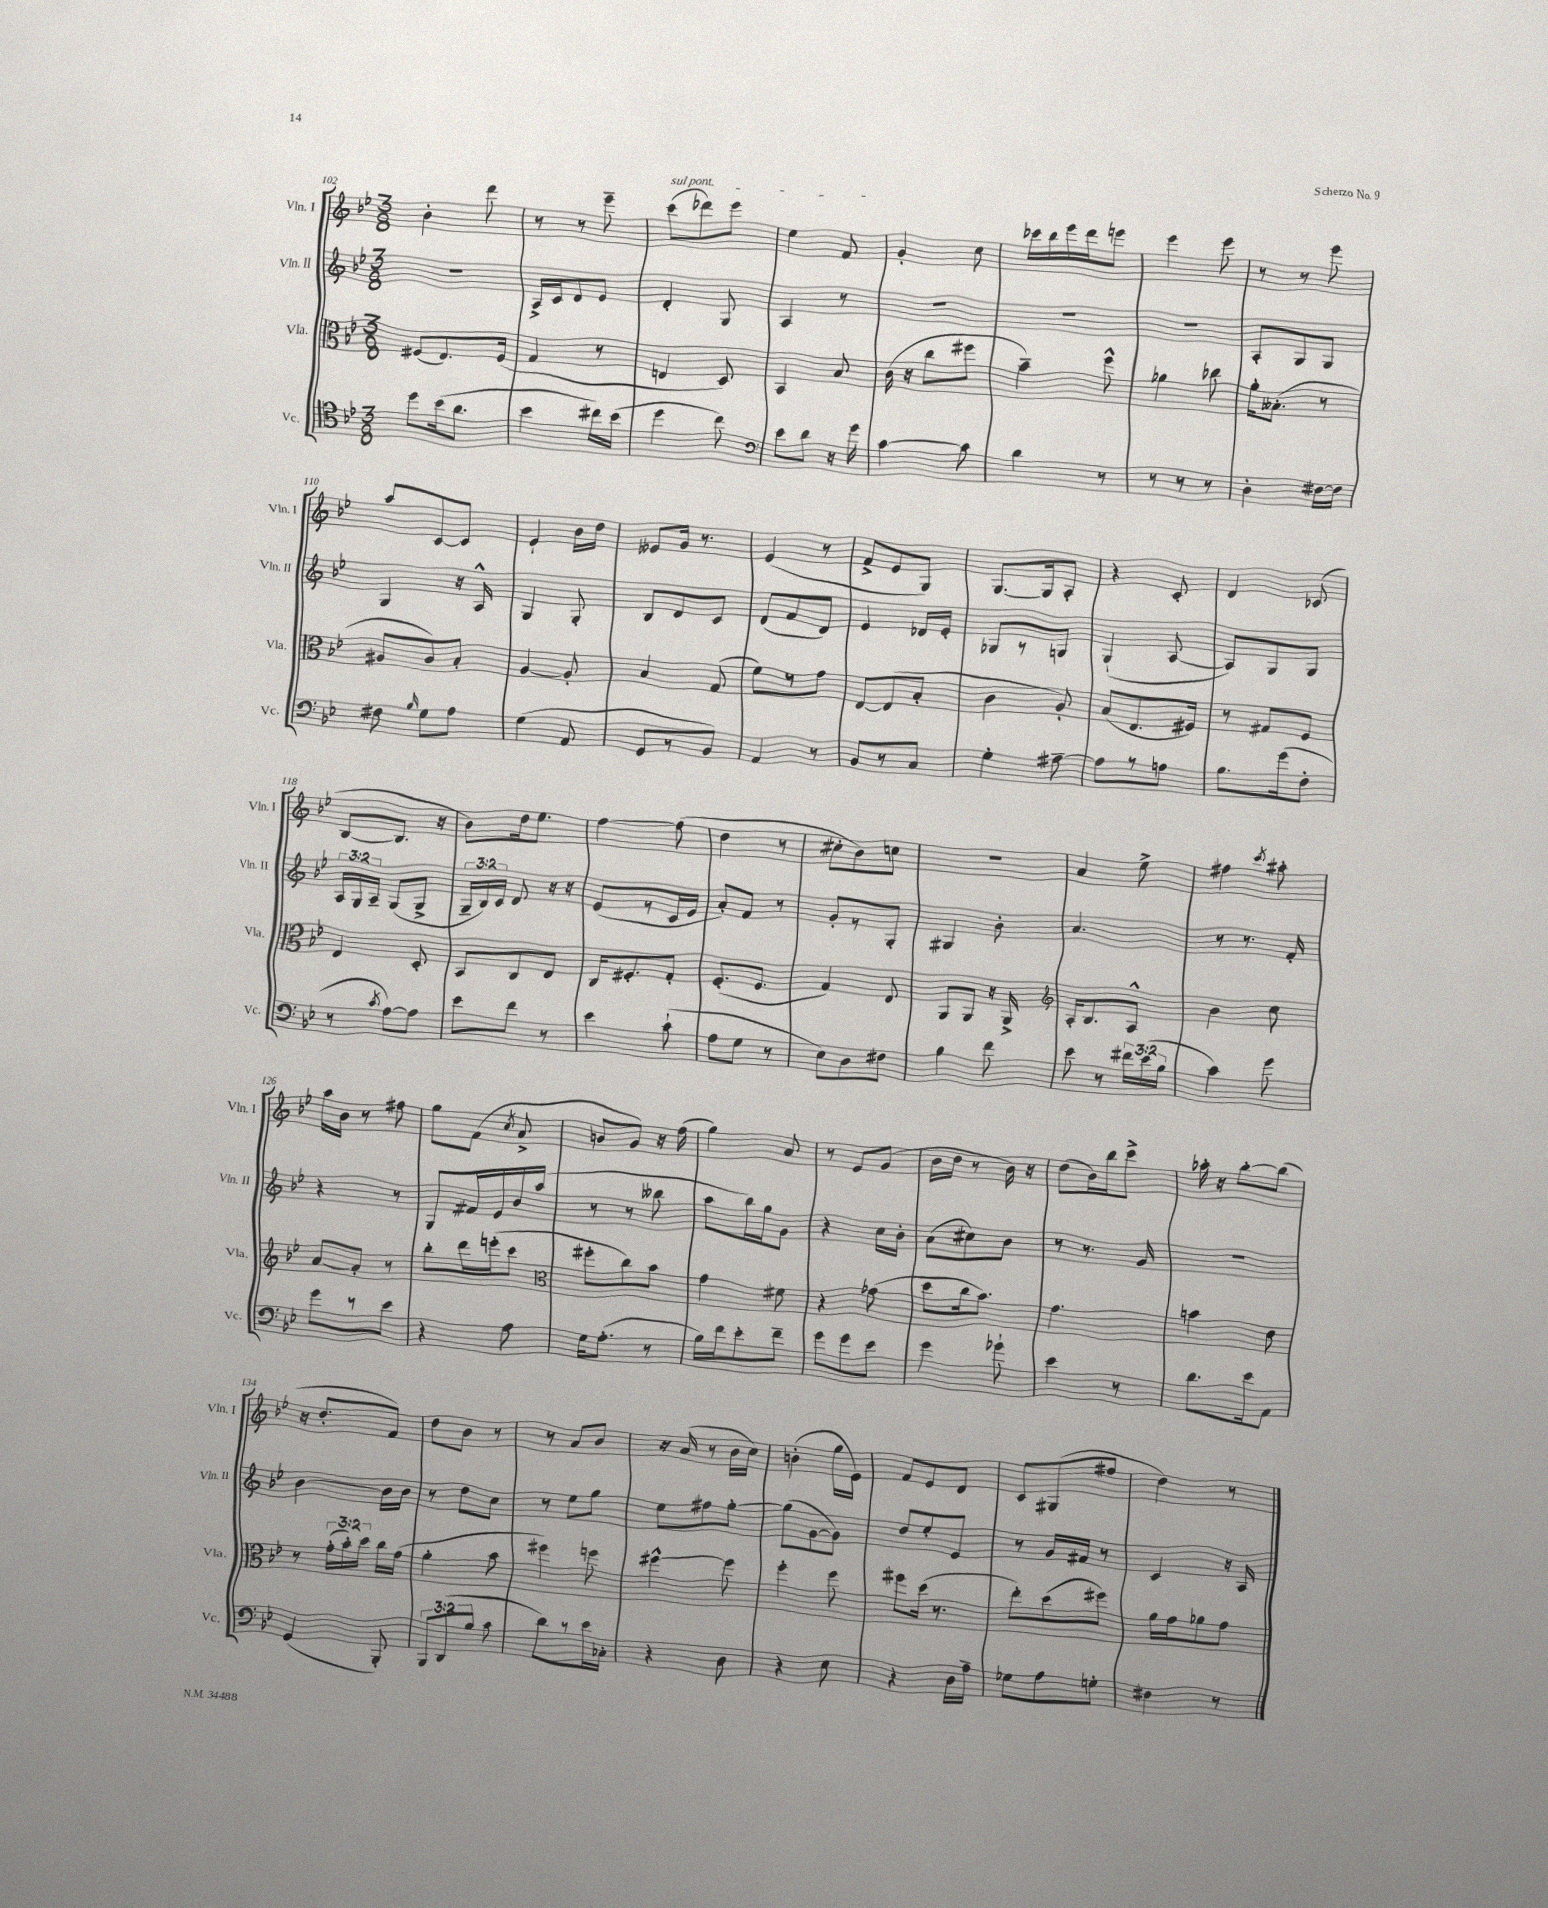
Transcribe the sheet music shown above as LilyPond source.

<<
\new StaffGroup <<
\new Staff = "s0" \with { instrumentName = "Vln. I" shortInstrumentName = "Vln. I" } {
    \clef treble \key bes \major \numericTimeSignature \time 3/8
    \autoBeamOff bes'4-. d'''8 |
    r8 r8 ees'''8-- |
    \once \override TextSpanner.bound-details.left.text = \markup { \italic "sul pont." } c'''8[\startTextSpan( des'''8) ees'''8] |
    ees''4 f'8\stopTextSpan |
    g'4-. c''8 |
    ces'''16[ bes''16 ees'''16 d'''16 e'''8] |
    ees'''4 ees'''8 |
    r8 r8 ees'''8 |
    a''8[ c'8~ c'8] |
    ees'4-! bes'16[ d''16] |
    eeses'8[ g'16] r8. |
    ees'4( r8 |
    f'8[-> ees'8 g8]) |
    g8.[~ g16 a8]-. |
    r4 c'8-. |
    d'4 ces'8( |
    bes8[~ bes8.] r16 |
    bes'8[) d''16 ees''8.] |
    f''4~ f''8( |
    d''4 r8 |
    cis''8[-. bes'8) c''8] |
    R4. |
    a'4 ees''8-> |
    fis''4 \acciaccatura { c'''8 } ais''8-. |
    a''16[ bes'16] r8 fis''8 |
    g''8[ f'8]( \acciaccatura { c''8 } a'8-> |
    b'8[ g'8]) r16 f''16( |
    g''4) a'8 |
    r8 ees'8[ g'8]( |
    bes'16[ d''16] r8 bes'16) r16 |
    d''8[( bes'16) bes''16 c'''8]-> |
    aes''16-. r16 bes''8[~-. bes''8]( |
    r16 d''8.[-. f'8]) |
    d''8[ bes'8] r8 |
    r8 a'8[ bes'8] |
    r16 a'16( r8 bes'16[ c''16]) |
    b'4-.( g''16[ ees'16]) |
    f'8[ ees'8 d'8] |
    c'8[ gis8( fis''8] |
    d''4) r8 \bar "|." |
}
\new Staff = "s1" \with { instrumentName = "Vln. II" shortInstrumentName = "Vln. II" } {
    \clef treble \key bes \major \numericTimeSignature \time 3/8 \override Staff.TupletNumber.text = #tuplet-number::calc-fraction-text
    \autoBeamOff R4. |
    a16[-> c'16 d'8 ees'8] |
    d'4-. g8 |
    a4 r8 |
    R4. |
    R4. |
    R4. |
    a8[-. g8 g8] |
    g4 r16 a16-^ |
    g4 g8-. |
    bes8[ d'8 c'8] |
    d'8[( f'8 d'8]) |
    ees'4 des'16[ ees'16]-. |
    ges8[ r8 g8] |
    g4-!( a8~ |
    a8[) g8 g8] |
    \tuplet 3/2 { a16[ g16 a16]-- } g8[( g8]-> |
    \tuplet 3/2 { g16[-- bes16) c'16] } d'8 r16 r16 |
    ees'8[( r8 c'16 ees'16] |
    a'8[-.) f'8] r8 |
    g'8[-. r8 g8]-. |
    gis4 bes'8-. |
    a'4. |
    r8 r8. f'16-. |
    r4 r8 |
    g8[ fis'16 ees'16 bes'16 a''16]( |
    r8 r8 beses''8 |
    a''8[ bes''16) g''16 g'8] |
    r4 c''16[ bes'16]-. |
    a'8[( cis''8) bes'8] |
    r8 r8. g'16 |
    R4. |
    bes'4~ bes'16[ bes'16] |
    r8 d''8[ c''8] |
    r8 ees''8[ g''8] |
    ees''8[ fis''8 g''8]~-. |
    g''8[( g'8~ g'8]) |
    d''8[ ees''8-. ees'8] |
    r8 g'16[ fis'16] r8 |
    c'4 r16 a16 \bar "|." |
}
\new Staff = "s2" \with { instrumentName = "Vla." shortInstrumentName = "Vla." } {
    \clef alto \key bes \major \numericTimeSignature \time 3/8 \override Staff.TupletNumber.text = #tuplet-number::calc-fraction-text
    \autoBeamOff fis8[( ees8.) fis16]( |
    g4 r8 |
    e4 d8) |
    bes,4 bes8 |
    c'16( r16 c''8[ fis''8] |
    bes'4--) f''8-^ |
    aes'4 ces''8 |
    a'16[-. beses8.]-.( r8 |
    ais8[ c'8) bes8]-. |
    a4~ a8-. |
    bes4 g8( |
    f'8[) r8 g'8] |
    ees8[~ ees8( bes8]-. |
    c'4 a8-.) |
    bes8[( ees8. fis16]) |
    r8 gis8[ f8] |
    ees4 d8-. |
    bes,8[ c8 ees8] |
    c16[ fis8.-. g8]-. |
    f8.[-.( f8.] |
    g4) ees8 |
    a,8[ a,8] r16 a,16-> |
    \clef treble a16[-. bes8. a8]-^ |
    bes'4 c''8 |
    a'8[~ a'8]-. r8 |
    bes''8[-. d'''16 e'''16-.( c'''8] |
    \clef alto fis''8[-. c''8) bes'8] |
    g'4 fis'8 |
    r4 ges'8( |
    d''8[ c''16 bes'8.]) |
    g'4. |
    b'4 ees'8 |
    r8 \tuplet 3/2 { g'16[-.( bes'16-.) d''16] } c''16[ g'16]( |
    a'4-. bes'8 |
    fis''4) f''8 |
    fis''4~-^ fis''8 |
    f''4-. f''8 |
    fis''8[ d''16]( r8. |
    ees''8[-.) d''8( fis''8]) |
    a'16[ g'16 aes'8 g'8] \bar "|." |
}
\new Staff = "s3" \with { instrumentName = "Vc." shortInstrumentName = "Vc." } {
    \clef tenor \key bes \major \numericTimeSignature \time 3/8 \override Staff.TupletNumber.text = #tuplet-number::calc-fraction-text
    \autoBeamOff d''8[ bes'16( a'8.] |
    bes'4 cis''16[) bes'16]( |
    d''4 c''8) |
    \clef bass ees'8[ d'8] r16 g'16 |
    c'4~ c'8 |
    d'4 r8 |
    r8 r8 r8 |
    d4-. fis16[~ fis16] |
    fis8 \grace { bes16 } g8[ a8] |
    g4( a,8 |
    g,8[ r8 bes,8]) |
    a,4 r8 |
    bes,8[ r8 c8] |
    g4-. ais8~-- |
    ais8[ r8 a8] |
    bes8.[ g'16( f8]-. |
    r8 \acciaccatura { c'8 } a8[~) a8] |
    ees'8[ f'8] r8 |
    ees'4 c'8-!( |
    a8[ g8] r8 |
    ees8[) d8 fis8] |
    bes4 f'8 |
    ees'8 r8 \tuplet 3/2 { fis'16[ ees'16( bes16] } |
    c'4) g'8 |
    g'8[ r8 ees'8] |
    r4 a8 |
    g16[ a8.]-.( r8 |
    bes16[) f'16 ees'8-. f'8]-- |
    g'8[ g'8 ees'8] |
    g'4 ges'8-! |
    ees'4 r8 |
    d'8.[ ees'16 a,8] |
    g,4( bes,,8-.) |
    \tuplet 3/2 { bes,,8[ d,8( bes8] } c'8 |
    d'8[) r8 ees'16 ces16]-. |
    r4 d8 |
    r4 ees8 |
    r4 d16[ a16]-- |
    ges8[ a8 g8]-. |
    fis4 r8 \bar "|." |
}
>>
>>
\layout { \context { \Score currentBarNumber = #102 } }
